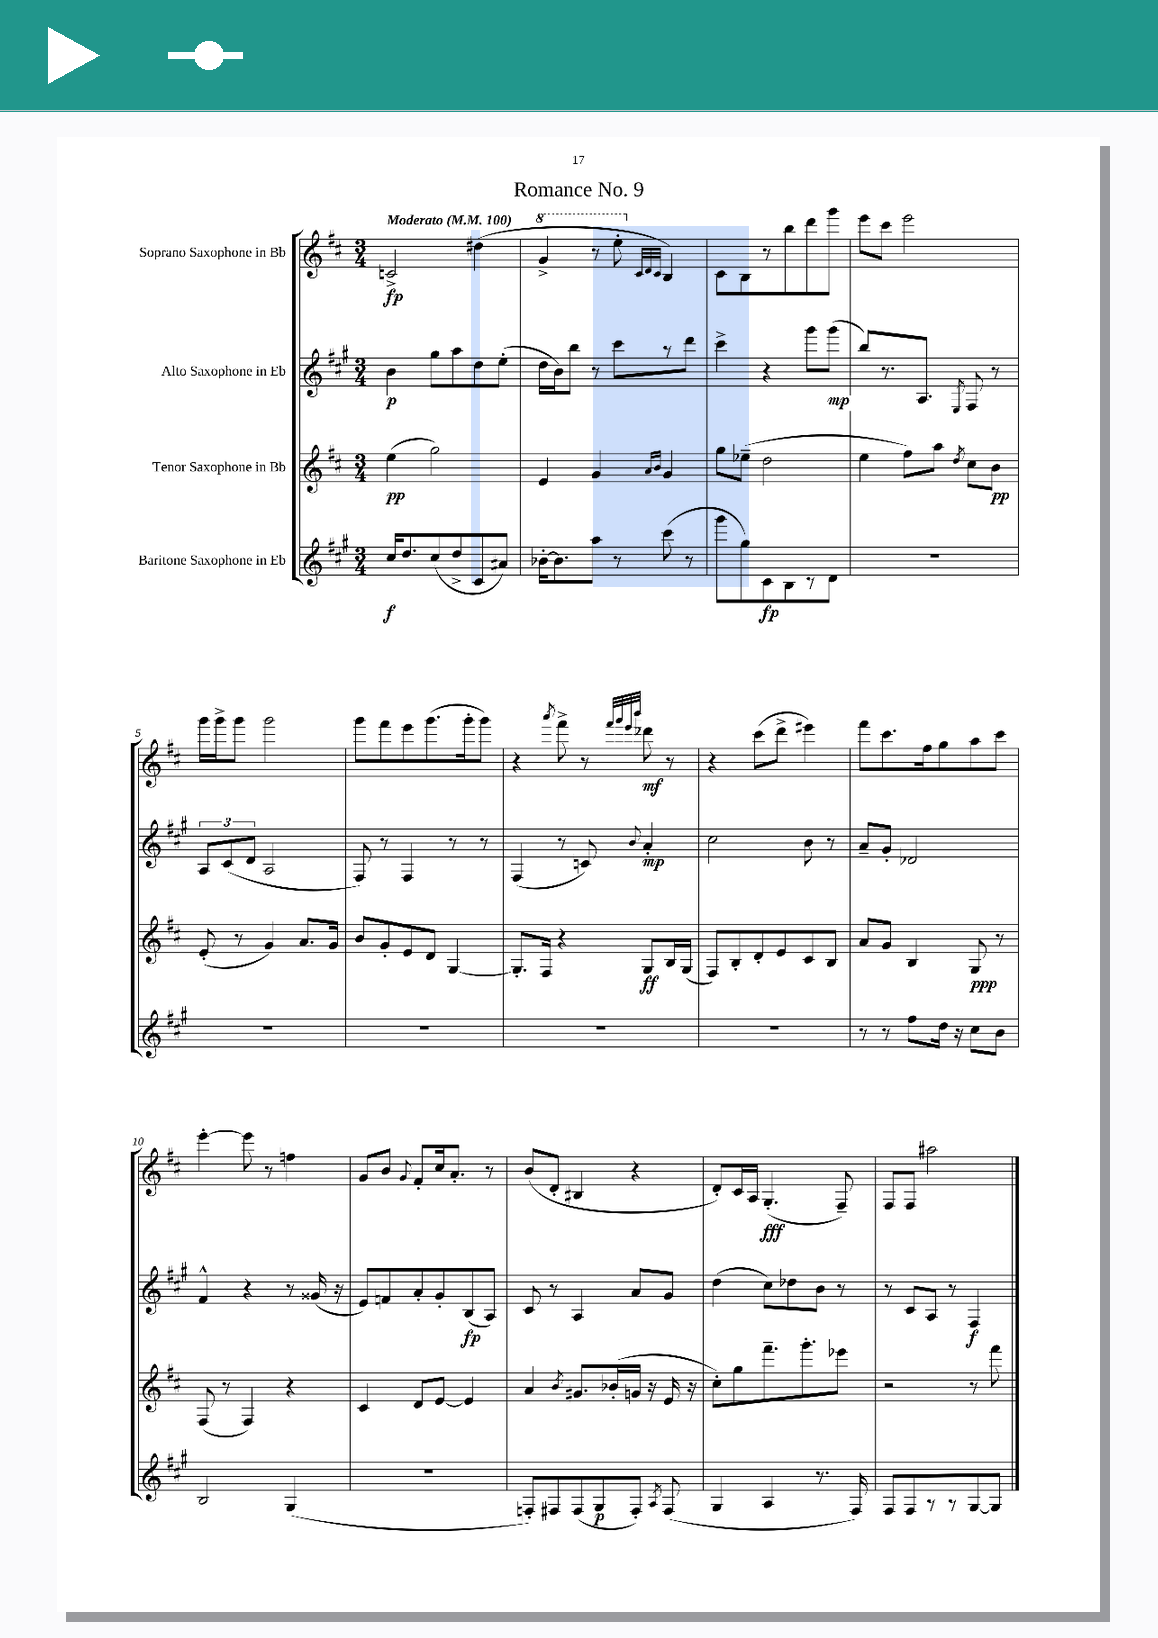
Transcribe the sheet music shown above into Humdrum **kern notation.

**kern	**kern	**kern	**kern
*staff4	*staff3	*staff2	*staff1
*clefG2	*clefG2	*clefG2	*clefG2
*k[f#c#g#]	*k[f#c#]	*k[f#c#g#]	*k[f#c#]
*M3/4	*M3/4	*M3/4	*M3/4
*MM100	*MM100	*MM100	*MM100
16cc#	(4ee	4b	2c^
8.dd	.	.	.
(8cc#	2gg)	8gg#	.
8dd^	.	8aa	.
8c#	.	8dd	(4dd#
8a#)	.	(8ee'	.
=	=	=	=
[16b-'	4e	16dd	4gg^
8.b-]	.	16b)	.
.	.	8bb	.
8aa	4g	8r	8r
8r	.	8ccc#	8eee'
.	.	.	32qqc#
.	16qqa	.	32qqd
.	16qqb	.	32qqc#
(8ccc#	4g	8r	4B)
8r	.	8ddd	.
=	=	=	=
8ggg#	8gg	4ccc#^	8c#
8gg#)	(8ee-~	.	8B
8c#	2dd	4r	8r
8B	.	.	8bb
8r	.	8ggg#	8ddd
8d	.	(8ggg#	8ggg
=	=	=	=
2.r	4ee	8bb)	8eee
.	.	8.r	8ccc#
.	8ff#)	.	2eee
.	.	8.A	.
.	8aa	.	.
.	8qdd	8qE	.
.	8cc#	8F#	.
.	8b	8r	.
=	=	=	=
2.r	(8e'	12A	16ggg
.	.	.	16ggg^
.	.	(12c#	.
.	8r	.	8ggg
.	.	12d	.
.	4g)	2A	2ggg
.	8.a	.	.
.	16g	.	.
=	=	=	=
2.r	8b	8F#)	8ggg
.	8g'	8r	8fff#
.	8e	4F#	8eee
.	8d	.	(8.ggg
.	[4G	8r	.
.	.	.	16ggg'
.	.	8r	8ggg)
=	=	=	=
2.r	8.G']	(4F#	4r
.	16F#	.	.
.	.	.	8qaaa
.	4r	8r	8fff#^
.	.	8c)	8r
.	.	.	32qqfff#
.	.	.	32qqggg
.	.	.	32qqeee
.	.	8qqb	32qqbbb
.	8G	4a'	8ddd-
.	16B	.	8r
.	(16G	.	.
=	=	=	=
2.r	8F#)	2cc#	4r
.	8B'	.	.
.	8d'	.	(8ccc#
.	8e	.	8ddd^
.	8c#	8b	4eee#)
.	8B	8r	.
=	=	=	=
8r	8a	8a~	8fff#
8r	8g	8g#'	8.ccc#
8ff#	4B	2d-	.
.	.	.	16ff#
16dd	.	.	8gg
16r	.	.	.
8cc#	8G	.	8aa
8b	8r	.	8ccc#
=	=	=	=
2B	(8F#	4f#^^	[4eee'
.	8r	.	.
.	4F#)	4r	8eee]
.	.	.	8r
(4G#	4r	8r	4ff
.	.	(16g##	.
.	.	16r	.
=	=	=	=
2.r	4c#	8e)	8g
.	.	8f	8b
.	.	.	8qqg
.	8d	8a'	8f#'
.	[8e	8g#'	16cc#
.	.	.	8.a'
.	4e]	(8B	.
.	.	8A)	8r
=	=	=	=
8F')	4a	8c#	(8b
8F#	.	8r	8d'
.	8qb	.	.
(8F#	8.g#	4A	4B#
8G#	.	.	.
.	(16b-'	.	.
8F#')	16g	8a	4r
.	16r	.	.
8qA	.	.	.
(8F#	16e	8g#	.
.	16r	.	.
=	=	=	=
4G#	8cc#')	(4dd	8d')
.	8gg	.	16c#
.	.	.	16A
4A	8.fff#~	8cc#)	(4.G'
.	.	8dd-	.
.	8.ggg'	.	.
8.r	.	8b	.
.	8eee-	8r	8F#~)
16F#)	.	.	.
=	=	=	=
8F#	2r	8r	8F#
8F#	.	8c#	8F#
8r	.	8A	2aa#
8r	.	8r	.
[8G#	8r	4F#	.
8G#]	8fff#	.	.
==	==	==	==
*-	*-	*-	*-
